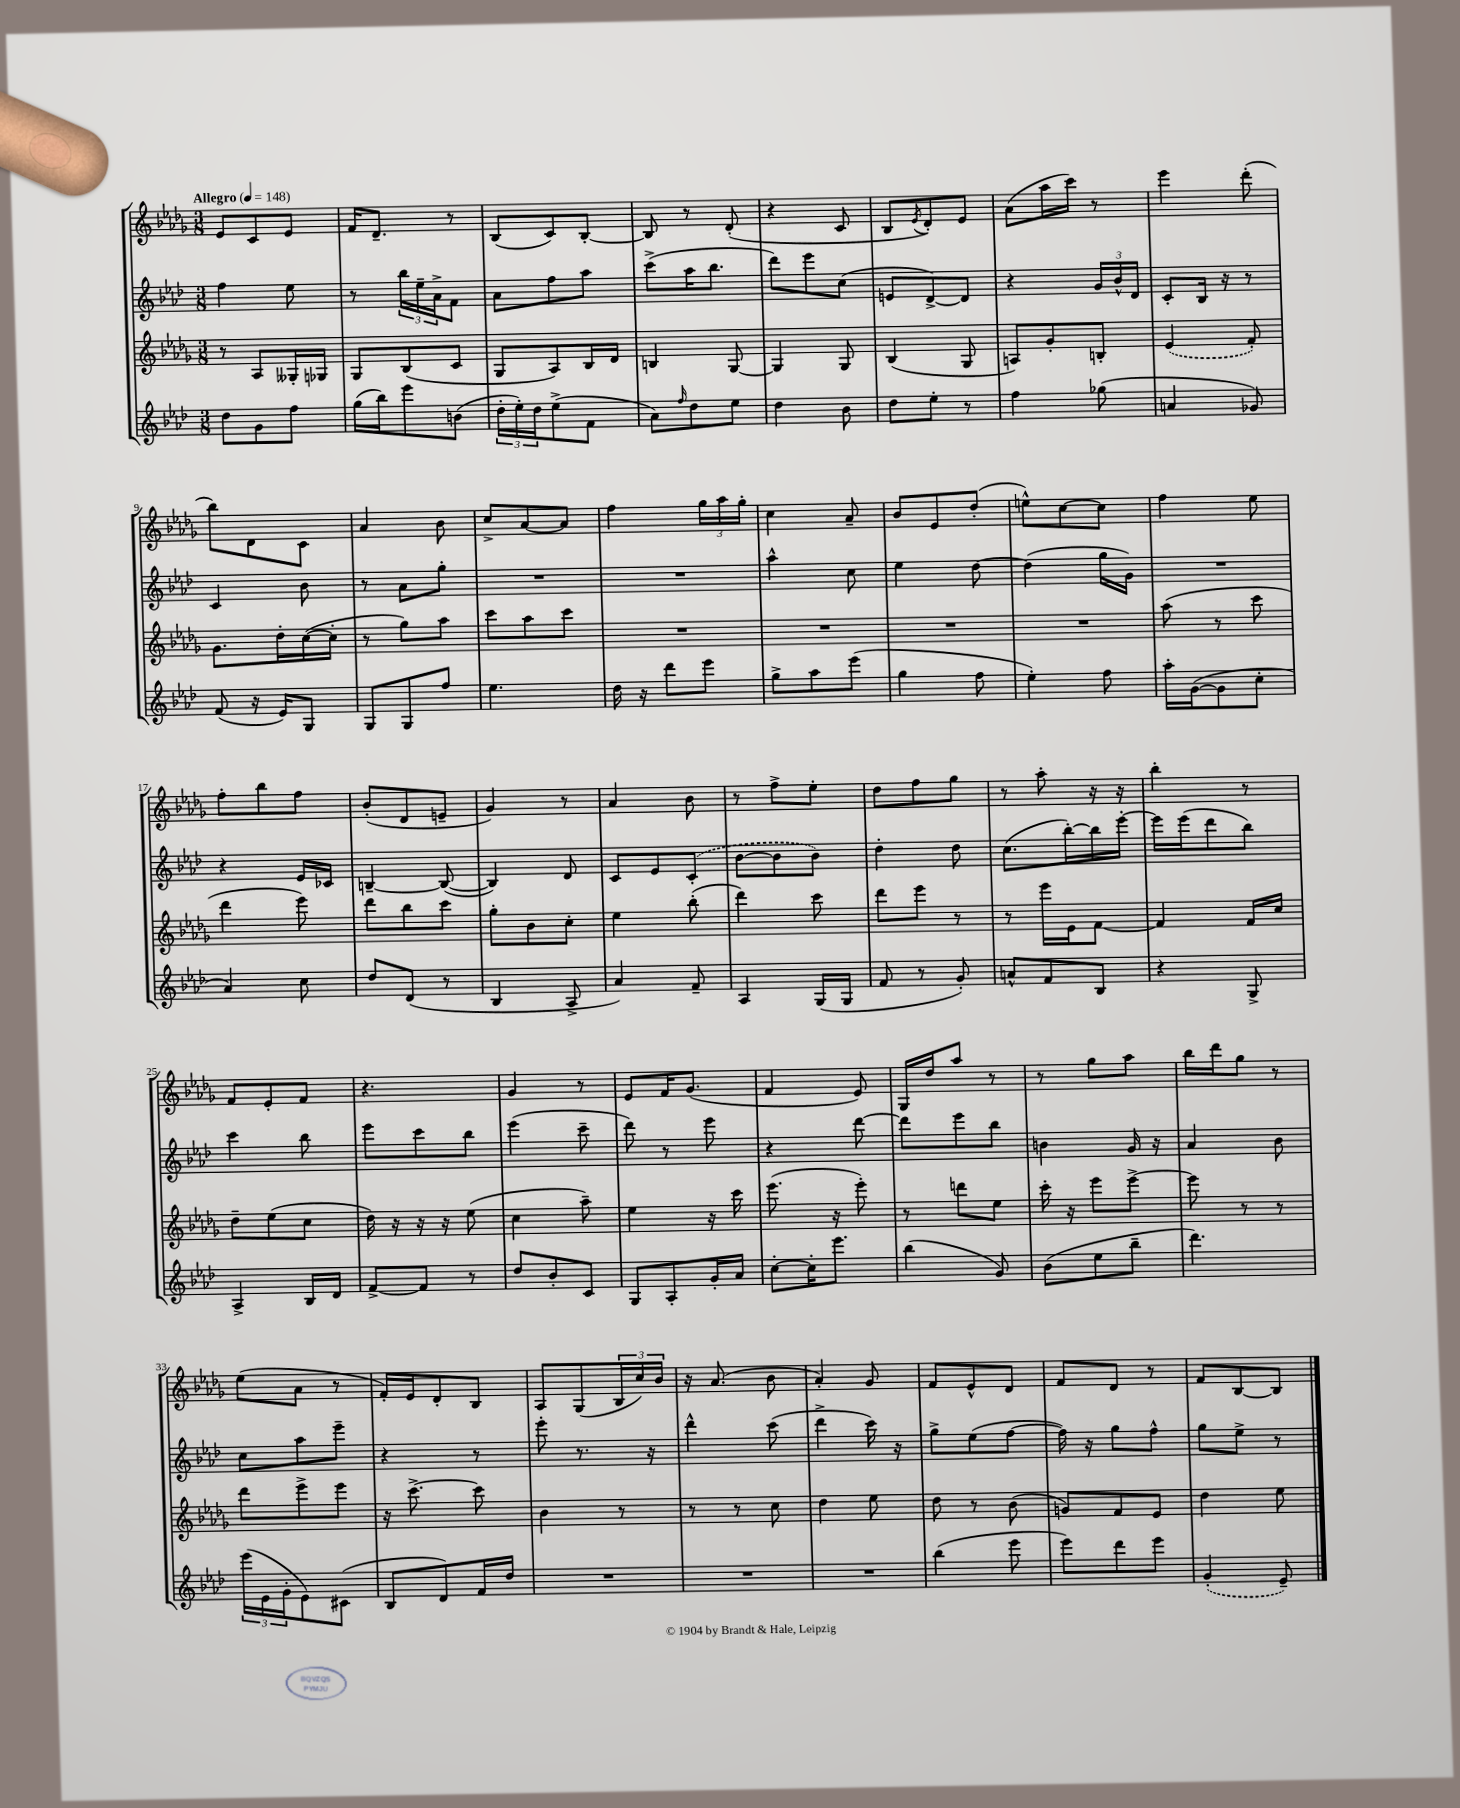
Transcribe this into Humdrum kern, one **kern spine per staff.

**kern	**kern	**kern	**kern
*part4	*part3	*part2	*part1
*staff4	*staff3	*staff2	*staff1
*clefG2	*clefG2	*clefG2	*clefG2
*k[b-e-a-d-]	*k[b-e-a-d-g-]	*k[b-e-a-d-]	*k[b-e-a-d-g-]
*M3/8	*M3/8	*M3/8	*M3/8
*MM148	*MM148	*MM148	*MM148
=1	=1	=1	=1
!	!	!	!LO:TX:a:B:t=Allegro
8dd-\L	8r	4ff\	8e-/L
8g\	8A-/L	.	8c/
8ff\J	16G--X'/L	8ee-\	8e-/J
.	16G-X/JJ	.	.
=2	=2	=2	=2
(16gg\LL	8G-/L	8r	16f/KL
16bb-\J)	.	.	8.d-~/J
8eee-\	(8B-/	24bb-\LL	.
.	.	24ee-~\	.
.	.	24a-^\J	.
(8bn\J	8c/J	8f\J	8r
=3	=3	=3	=3
24dd-'\LL	8G-/L	8a-\L	(8B-/L
24ee-'\)	.	.	.
24dd-\J	.	.	.
(8ee-^\	8A-/)	8ff\	8c/)
8f\J	16B-/L	8aa-\J	[8B-'/J
.	16d-/JJ	.	.
=4	=4	=4	=4
8a-\L)	4Bn/	(8ccc^\L	8B-/]
16qqff/	.	.	.
8dd-\	.	16aa-\K	8r
.	.	8.bb-\J	.
8ee-\J	[8G-/	.	(8d-'/
=5	=5	=5	=5
4dd-\	4G-/]	8ddd-\L)	4r
.	.	8eee-\	.
8b-\	8G-/	(8cc\J	8c/
=6	=6	=6	=6
8dd-\L	(4B-/	8en/L	8B-/L
.	.	.	8qe-/
8ee-'\J	.	[8d-^/)	8d-'/)
8r	8G-/	8d-/J]	8e-/J
=7	=7	=7	=7
4ff\	8An/L)	4r	(8a-\L
.	8g-'/	.	16aa-\L
.	.	.	16ccc\JJ)
(8gg-X\	8Bn'/J	24g/LL	8r
.	.	24b-^^/	.
.	.	24d-/JJ	.
=8	=8	=8	=8
4an/	(4e-/	8c'/L	4eee-\
.	.	16B-/Jk	.
.	.	16r	.
8g-X/)	8f'/)	8r	(8ddd-'\
!!LO:LB:g=z
=9	=9	=9	=9
(8f/	8.g-\L	4c/	8bb-\L)
16r	.	.	8d-\
16e-/KL)	16dd-'\L	.	.
8G/J	([16cc\	8b-\	8c\J
.	16cc'\JJ]	.	.
=10	=10	=10	=10
8G/L	8r	8r	4a-/
8G/	8gg-\L)	8a-\L	.
8ff/J	8aa-\J	8gg'\J	8b-\
=11	=11	=11	=11
4.ee-\	8ccc\L	4.r	8cc^/L
.	8aa-\	.	[8a-/
.	8ccc\J	.	8a-/J]
=12	=12	=12	=12
16dd-\	4.r	4.r	4ff\
16r	.	.	.
8ddd-\L	.	.	.
8eee-\J	.	.	24gg-\LL
.	.	.	24aa-\
.	.	.	24gg-'\JJ
=13	=13	=13	=13
8gg^\L	4.r	4aa-^^\	4cc\
8aa-\	.	.	.
(8eee-\J	.	8cc\	8a-~/
=14	=14	=14	=14
4gg\	4.r	4ee-\	8b-/L
.	.	.	8e-/
8ff\	.	[8dd-\	(8dd-'/J
=15	=15	=15	=15
4ee-'\)	4.r	(4dd-\]	8een^^\L)
.	.	.	[8cc\
8ff\	.	16gg\LL	8cc\J]
.	.	16g\JJ)	.
=16	=16	=16	=16
16aa-'\LL	(8aa-\	4.r	4ff\
([16g\J	.	.	.
8g\]	8r	.	.
8cc'\J	8ccc\	.	8ee-\
!!LO:LB:g=z
=17	=17	=17	=17
4a-/)	4ddd-\	4r	8ff'\L
.	.	.	8bb-\
8cc\	8eee-\)	16e-/LL	8ff\J
.	.	16c-X/JJ	.
=18	=18	=18	=18
8dd-/L	8ddd-\L	[4Bn~/	(8b-'/L
(8d-/J	8bb-\	.	8d-/
8r	8ccc\J	(8B/_	8en~/J
=19	=19	=19	=19
4B-/	8gg-'\L	4B/])	4g-/)
.	8b-\	.	.
8A-^/	8cc'\J	8d-/	8r
=20	=20	=20	=20
4a-/)	4ee-\	8c/L	4a-/
.	.	8e-/	.
8f~/	(8bb-'\	(8c'/J	8b-\
=21	=21	=21	=21
4A-/	4ddd-\)	[8b-\L	8r
.	.	8b-\]	8ff^\L
(16G/LL	8ccc\	8b-\J)	8ee-'\J
16G/JJ	.	.	.
=22	=22	=22	=22
8f/	8ddd-\L	4dd-'\	8dd-\L
8r	8eee-\J	.	8ff\
8g'/)	8r	8dd-\	8gg-\J
=23	=23	=23	=23
8an^^/L	8r	(8.cc\L	8r
8f/	16eee-\LL	.	8aa-'\
.	16e-\J	[16bb-'\L)	.
8B-/J	[8f\J	16bb-\]	16r
.	.	[16eee-'\JJ	16r
=24	=24	=24	=24
4r	4f/]	16eee-\LL]	4bb-'\
.	.	(16eee-\J	.
.	.	8ddd-\	.
8G^/	16f/LL	8bb-\J)	8r
.	16cc/JJ	.	.
!!LO:LB:g=z
=25	=25	=25	=25
4A-^/	8dd-~\L	4ccc\	8f/L
.	(8ee-\	.	8e-'/
16B-/LL	8cc\J	8bb-\	8f/J
16d-/JJ	.	.	.
=26	=26	=26	=26
[8f^/L	16dd-\)	8eee-\L	4.r
.	16r	.	.
8f/J]	16r	8ccc\	.
.	16r	.	.
8r	(8ee-\	8bb-\J	.
=27	=27	=27	=27
8dd-/L	4cc\	(4eee-\	4g-/
8b-'/	.	.	.
8c/J	8aa-~\)	8ccc~\	8r
=28	=28	=28	=28
8G/L	4ee-\	8ddd-\)	8e-/L
8A-'/	.	8r	16f/K
.	.	.	(8.g-/J
16g'/L	16r	8eee-\	.
16a-/JJ	16ccc\	.	.
=29	=29	=29	=29
[8cc'\L	(8.eee-\	4r	4f/
16cc'\K]	.	.	.
8.eee-\J	16r	.	.
.	8eee-'\)	[8ddd-\	8e-/)
=30	=30	=30	=30
(4bb-\	8r	8ddd-\L]	16G-/LL
.	.	.	16dd-/J
.	8dddn\L	8eee-\	8aa-/J
8g/)	8ee-\J	8bb-\J	8r
=31	=31	=31	=31
(8b-\L	16ccc'\	4bn\	8r
.	16r	.	.
8ee-\	8eee-\L	.	8gg-\L
8bb-~\J	[8eee-^\J	16g/	8aa-\J
.	.	16r	.
=32	=32	=32	=32
4.ddd-\)	8eee-\]	4a-/	16bb-\LL
.	.	.	16ddd-\J
.	8r	.	8gg-\J
.	8r	8b-\	8r
!!LO:LB:g=z
=33	=33	=33	=33
(24eee-\LL	8ddd-\L	8cc\L	(8ee-\L
24e-\	.	.	.
24g'\J	.	.	.
8e-\)	8eee-^\	8aa-\	8a-\J
(8c#X\J	8eee-\J	8eee-~\J	8r
=34	=34	=34	=34
8B-/L	16r	4r	16f'/LL)
.	[8.ccc^\	.	16e-/J
8d-/)	.	.	8d-'/
16f/L	8ccc\]	8r	8B-/J
16dd-/JJ	.	.	.
=35	=35	=35	=35
4.r	4b-\	8eee-'\	8A-/L
.	.	8.r	(8G-/
.	8r	.	24B-/L
.	.	.	24cc/)
.	.	16r	.
.	.	.	24b-/JJ
=36	=36	=36	=36
4.r	8r	4ddd-^^\	16r
.	.	.	(8.a-/
.	8r	.	.
.	8cc\	(8ccc\	8b-\
=37	=37	=37	=37
4.r	4dd-\	4ddd-^\	4a-'/)
.	8ee-\	16ccc\)	8g-/
.	.	16r	.
=38	=38	=38	=38
(4bb-\	8dd-\	8gg^\L	8f/L
.	8r	(8ee-\	8e-^^/
8eee-\	(8b-\	[8ff\J	8d-/J
=39	=39	=39	=39
8eee-\L)	8gn/L)	16ff\])	8f/L
.	.	16r	.
8ddd-\	8f/	8gg\L	8d-/J
8eee-\J	8e-/J	8ff^^\J	8r
=40	=40	=40	=40
(4g'/	4dd-\	8gg\L	8f/L
.	.	8ee-^\J	[8B-/
8e-~/)	8ee-\	8r	8B-/J]
==	==	==	==
*-	*-	*-	*-
